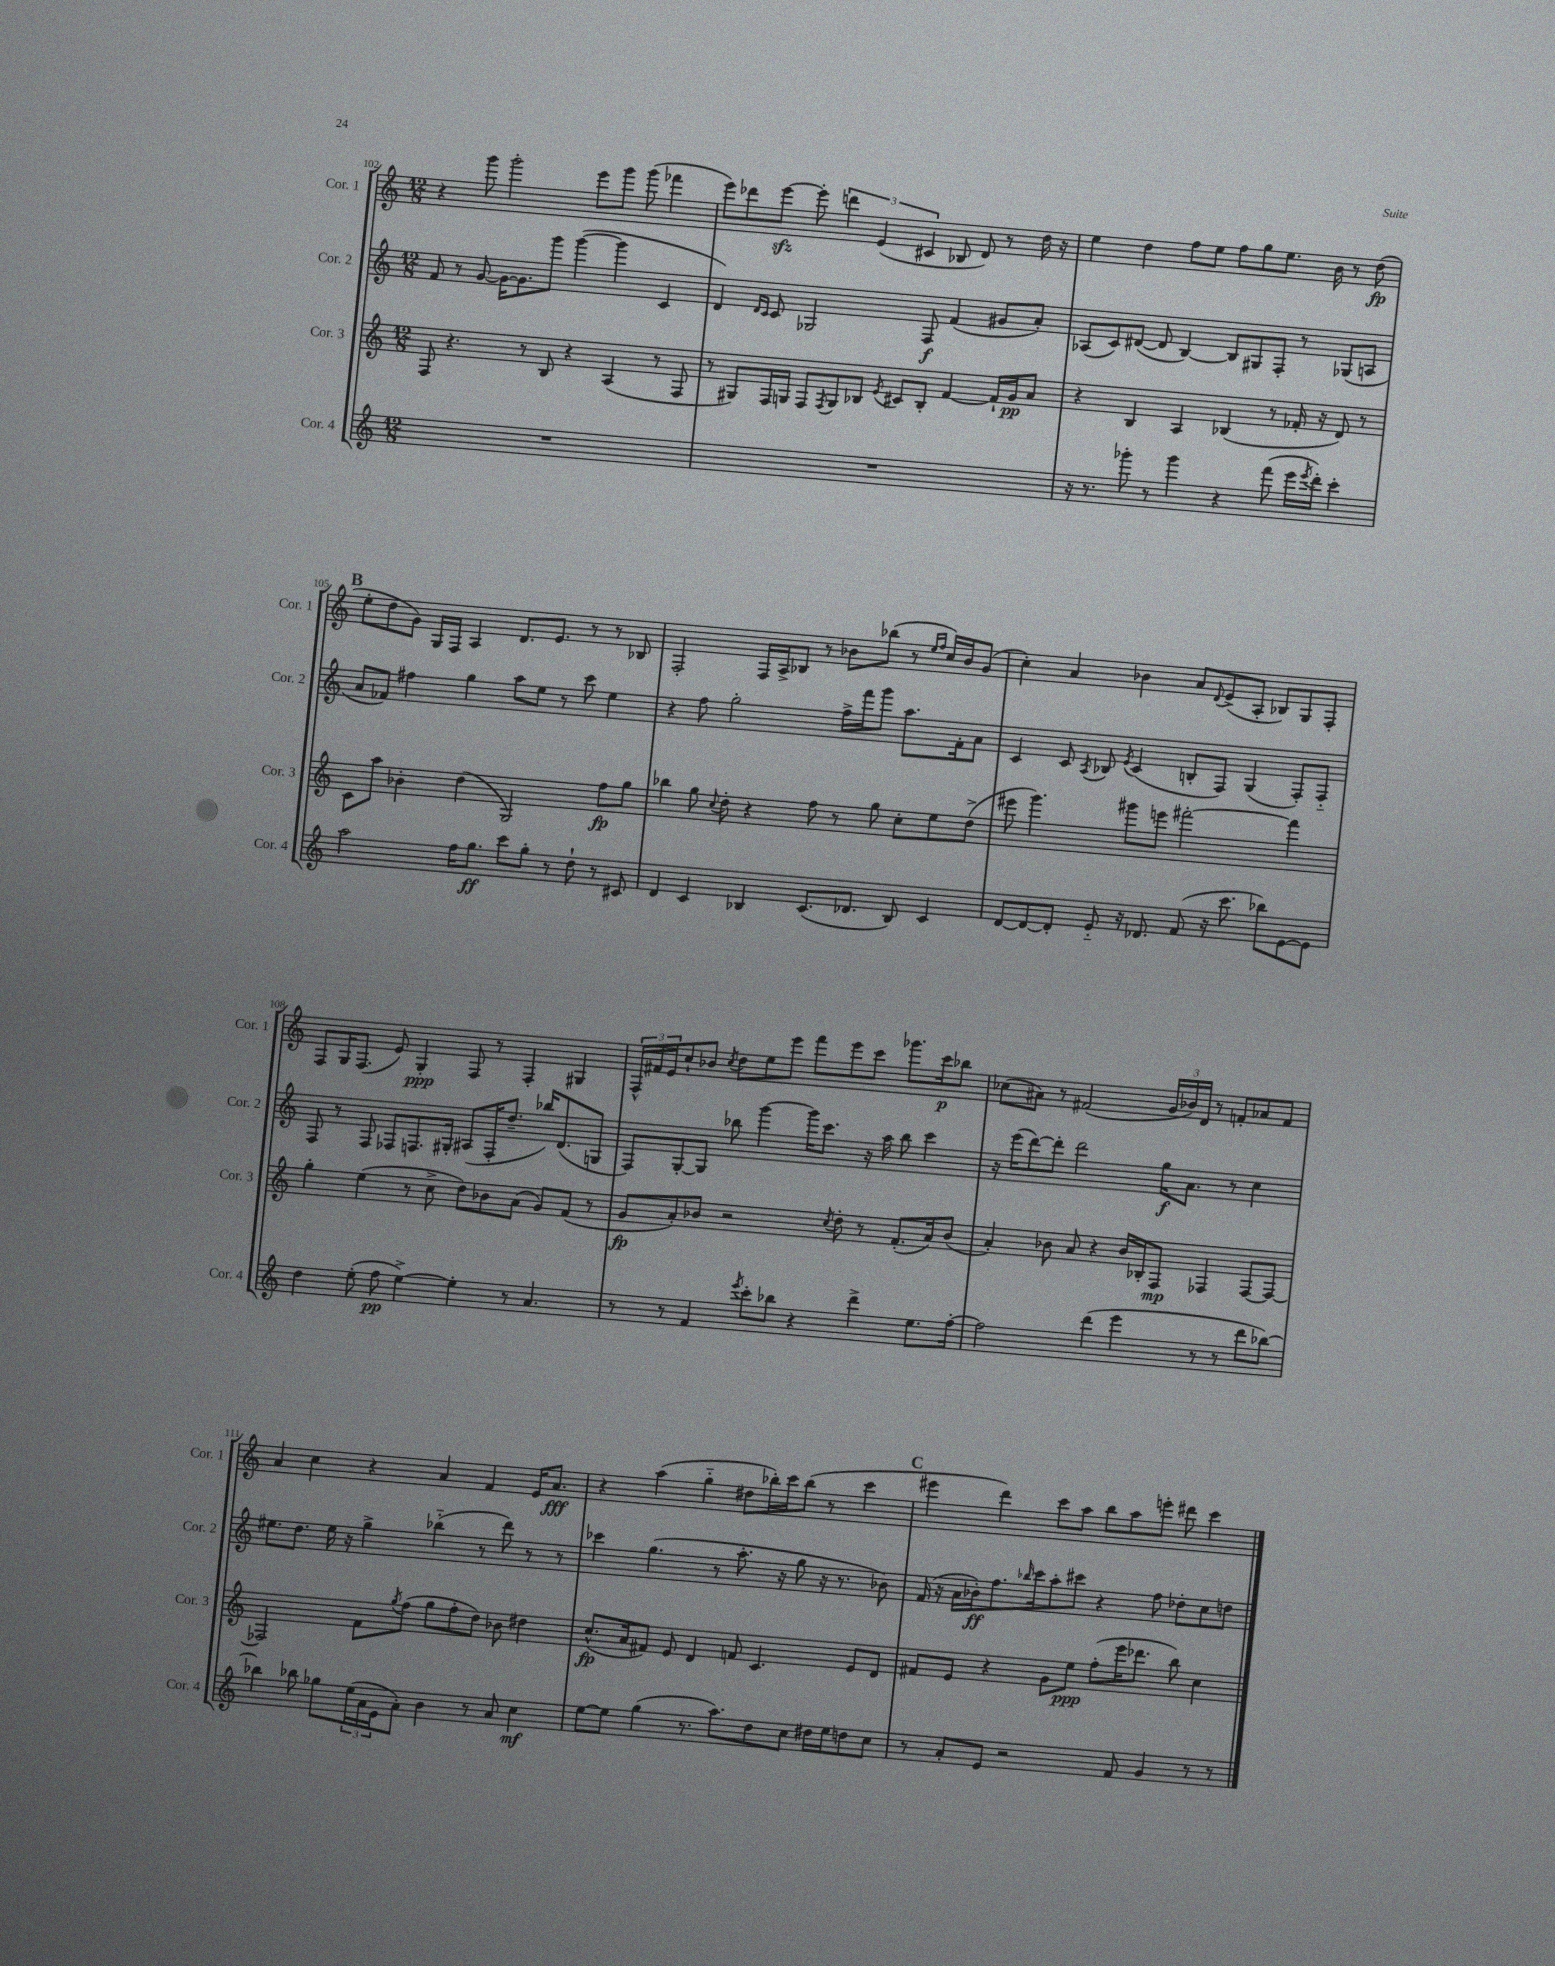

**kern	**kern	**kern	**kern
*staff4	*staff3	*staff2	*staff1
*clefG2	*clefG2	*clefG2	*clefG2
*k[]	*k[]	*k[]	*k[]
*M12/8	*M12/8	*M12/8	*M12/8
1.r	8F/	8f/	4r
.	4.r	8r	.
.	.	[8g/	8ggg\
.	.	16g\_LK	2ggg'\
.	.	8.g\]	.
.	8r	.	.
.	8B/	8ggg\J	.
.	4r	([4ggg\	.
.	.	.	8eee\L
.	(4A/	4ggg\]	8ggg\J
.	.	.	(8ggg\
.	8r	4c/	4fff-\
.	8F/	.	.
=	=	=	=
1.r	8r	4d/)	8eee\L)
.	8G#/L)	.	8ddd-\
.	.	16qqd/LL	.
.	.	16qqc/JJ	.
.	16F/L	8c/	[8eee\J
.	16G/JJ	.	.
.	8F/L	2G-/	8eee'\]
.	8qF/	.	.
.	8G/	.	6ddd\
.	8B-/J	.	.
.	.	.	(6e/
.	8qe/	.	.
.	8c#/L	.	.
.	.	.	6c#/
.	8B-'/J	8F/	.
.	[4f/	(4f/	8B-/
.	.	.	8d/)
.	16f`/]LL	8g#/L	8r
.	16g/J	.	.
.	8a/J	8a'/J)	16dd\
.	.	.	16r
=	=	=	=
16r	4r	(8A-/L	4ee\
8.r	.	.	.
.	.	8c/)	.
8ggg-'\	4B/	([8d#/J	4dd\
8r	.	8d#/]	.
4ggg-\	4A/	[4B/)	8ff\L
.	.	.	8ee\J
4r	(4B-/	8B/]L	8ff\L
.	.	8G#/	8gg\
(8fff\	8r	8F'/J	8.ee\J
16eee\LL	16f-'/	8r	.
8qeee/	.	.	.
16ddd'\JJ)	16r	.	16b\
4ccc'\	8d/)	(8G-/L	8r
.	8r	8A/J	(8dd\
=	=	=	=
2aa\	8c\L	8a/L	8ee'\L
.	8aa\J	8f-/J)	8dd\
.	4b-'\	4ff#\	8g\J)
.	.	.	16G/LL
.	.	.	16F/JJ
16ff\LK	(4dd\	4gg\	4A/
8.gg\J	.	.	.
8ccc\L	2G/)	8aa\L	8.d/L
8gg'\J	.	8ee\J	.
.	.	.	8.e/J
8r	.	8r	.
8dd`\	.	8ccc\	8r
8r	8ff\L	4ee\	8r
8c#/	8gg\J	.	8B-/
=	=	=	=
4d/	4bb-\	4r	2F'/
4c/	8gg\	8ff\	.
.	8qqcc/	.	.
.	8dd'\	2gg'\	.
4B-/	4r	.	16F/LL
.	.	.	16A^/J
.	.	.	8B-/J
(8.c/L	8ff\	.	8r
.	8r	16ff^\LL	8b-\L
8.d-/J	.	16fff\J	.
.	8gg\	8ggg\J	(8bb-\J
8B-/)	8cc'\L	8.aa\L	8r
.	.	.	16qqee/LL
.	.	.	16qqff/JJ
4c/	8ee\	.	16cc/LL)
.	.	16f'\k	16b-/J
.	(8dd^\J	8a\J	(8g/J
=	=	=	=
[8d/L	8eee#\	4c/	4cc'\)
8d/_	4.ggg\)	.	.
8d'/]J	.	8c/	4a/
.	.	8qA/	.
8e'~/	.	8B-/	.
.	.	8qe/	.
16r	8ggg#\L	(4c/	4b-\
8.d-/	.	.	.
.	8eee\J	.	.
(8f/	[2fff#'\	8B'/L	8a/L
.	.	.	8qqd/
16r	.	8F/J)	(8e^/
8.ccc\	.	.	.
.	.	(4G/	8A'/J
8bb-\L)	.	.	8B-/L)
[8e\	4fff#\]	8F'/L)	8G/
8e\]J	.	8F'~/J	8F'/J
=	=	=	=
4dd\	4gg'\	8F/	8F/L
.	.	8r	16G/K
.	.	.	(8.F/J
(8ee'\	(4ee\	8F/	.
8ff\	.	8F-/L	8e/)
[4ee^\)	8r	8.F/	4G'/
.	8cc^\	.	.
.	.	16G#'/Jk	.
4ee'\]	8dd\L)	(8A#/L	8F/
.	8b-\	16F'/K	8r
.	.	8.dd~/J	.
8r	(8a\J	.	4F'/
4.a/	8g/L)	16bb-/LK)	.
.	.	(8.d/	.
.	(8f/J	.	4G#/
.	8r	8G/J	.
=	=	=	=
8r	8g/L	8F/L)	24F^^/LL
.	.	.	24f#/
.	.	.	24e/J
8r	8a'/)	[8G'/	8cc`/
4f/	8b-/J	8G/]J	8b-/J
.	.	.	8qcc/
.	2r	8bb-\	8dd\L
8qeee/	.	.	.
8ccc'\L	.	[4ggg\	8ee\
8bb-\J	.	.	8eee\J
4r	.	16ggg\]LK	8fff\L
.	.	8.ccc\J	.
.	8qcc/	.	.
.	8dd'\	.	8eee\
4ddd^\	8r	16r	8ccc\J
.	.	16aa\	.
.	(8.f'/L	8bb-\	8.ggg-\L
8.ee\L	.	4ccc\	.
.	16a/k)	.	16ccc\k
.	(8b-/J	.	8bb-\J
[16ff'\Jk	.	.	.
=	=	=	=
2ff\]	4a'/)	16r	(8cc-\L
.	.	(16eee\LK	.
.	.	[8ddd\)	8a#\J)
.	8b-\	8ddd'\]J	8r
.	8a/	2ddd\	(2f#/
(4ddd\	4r	.	.
4eee\	16b-/LL	.	.
.	16B-'/J	.	.
.	8F/J	16gg\LK	24g/LL
.	.	.	24b-/)
.	.	8.a\J	.
.	.	.	24d/JJ
8r	4F-/	.	8r
8r	.	8r	8f'/L
8ddd\L	[8F-/L	4cc\	8a-/
[8bb-\J)	8F-/_J	.	8f/J
=	=	=	=
4bb-\]	2F-/]	8.ee#\L	4a/
.	.	8.dd\J	.
8bb-\	.	.	4cc\
8gg-\L	.	16ee#\	.
.	.	16r	.
(24ee\L	8f\L	4gg^\	4r
24a\	.	.	.
24e\J	.	.	.
.	8qgg/	.	.
8a'\J)	(8ff\J	.	.
4b\	8gg\L	(4bb-'~\	4a/
.	8ff'\	.	.
8r	8dd\J)	8r	4f/
8a/	8b-\	8ddd\)	.
4cc\	4dd#\	8r	16e/LK
.	.	.	8.a/J
.	.	8r	.
=	=	=	=
[8ee\L	(8.cc^^/L	4ccc-\	4r
8ee\]J	.	.	.
.	16a/k	.	.
(4gg\	8f#/J)	(4.gg\	(4aa\
.	8e/	.	.
8.r	4d/	.	4gg'~\
.	.	8r	.
8.aa\L)	.	.	.
.	8f/	8.aa'\	8dd#\L
8dd\	4.c/	.	16bb-'\L)
.	.	16r	16ccc\J
8cc\J	.	8gg\	(8bb-\J
16dd#\LL	.	16r	8r
16ee\J	.	8.r	.
8dd\	8e/L	.	4ccc\
8cc\J	8d/J	8b-\)	.
=	=	=	=
8r	8f#/L	(16f/	4eee#\
.	.	16r	.
8a'/L	8e/J	16a\LL	.
.	.	16b-'\J)	.
8e/J	4r	8.ff\	4ddd\)
2r	.	.	.
.	.	16qqbb-/	.
.	.	16ccc\k	.
.	8g\L	8aa'\	8ccc\L
.	8ee\J	8ccc#\J	8aa\J
.	(8ff'\L	4r	8bb\L
8f/	16eee\K	.	8aa\
.	8.ddd-\J	.	.
4g/	.	8ff\	8eee'\J
.	8bb\)	8dd-'\L	8ddd#\
8r	4cc\	8cc\	4ccc\
8r	.	8dd\J	.
==	==	==	==
*-	*-	*-	*-
